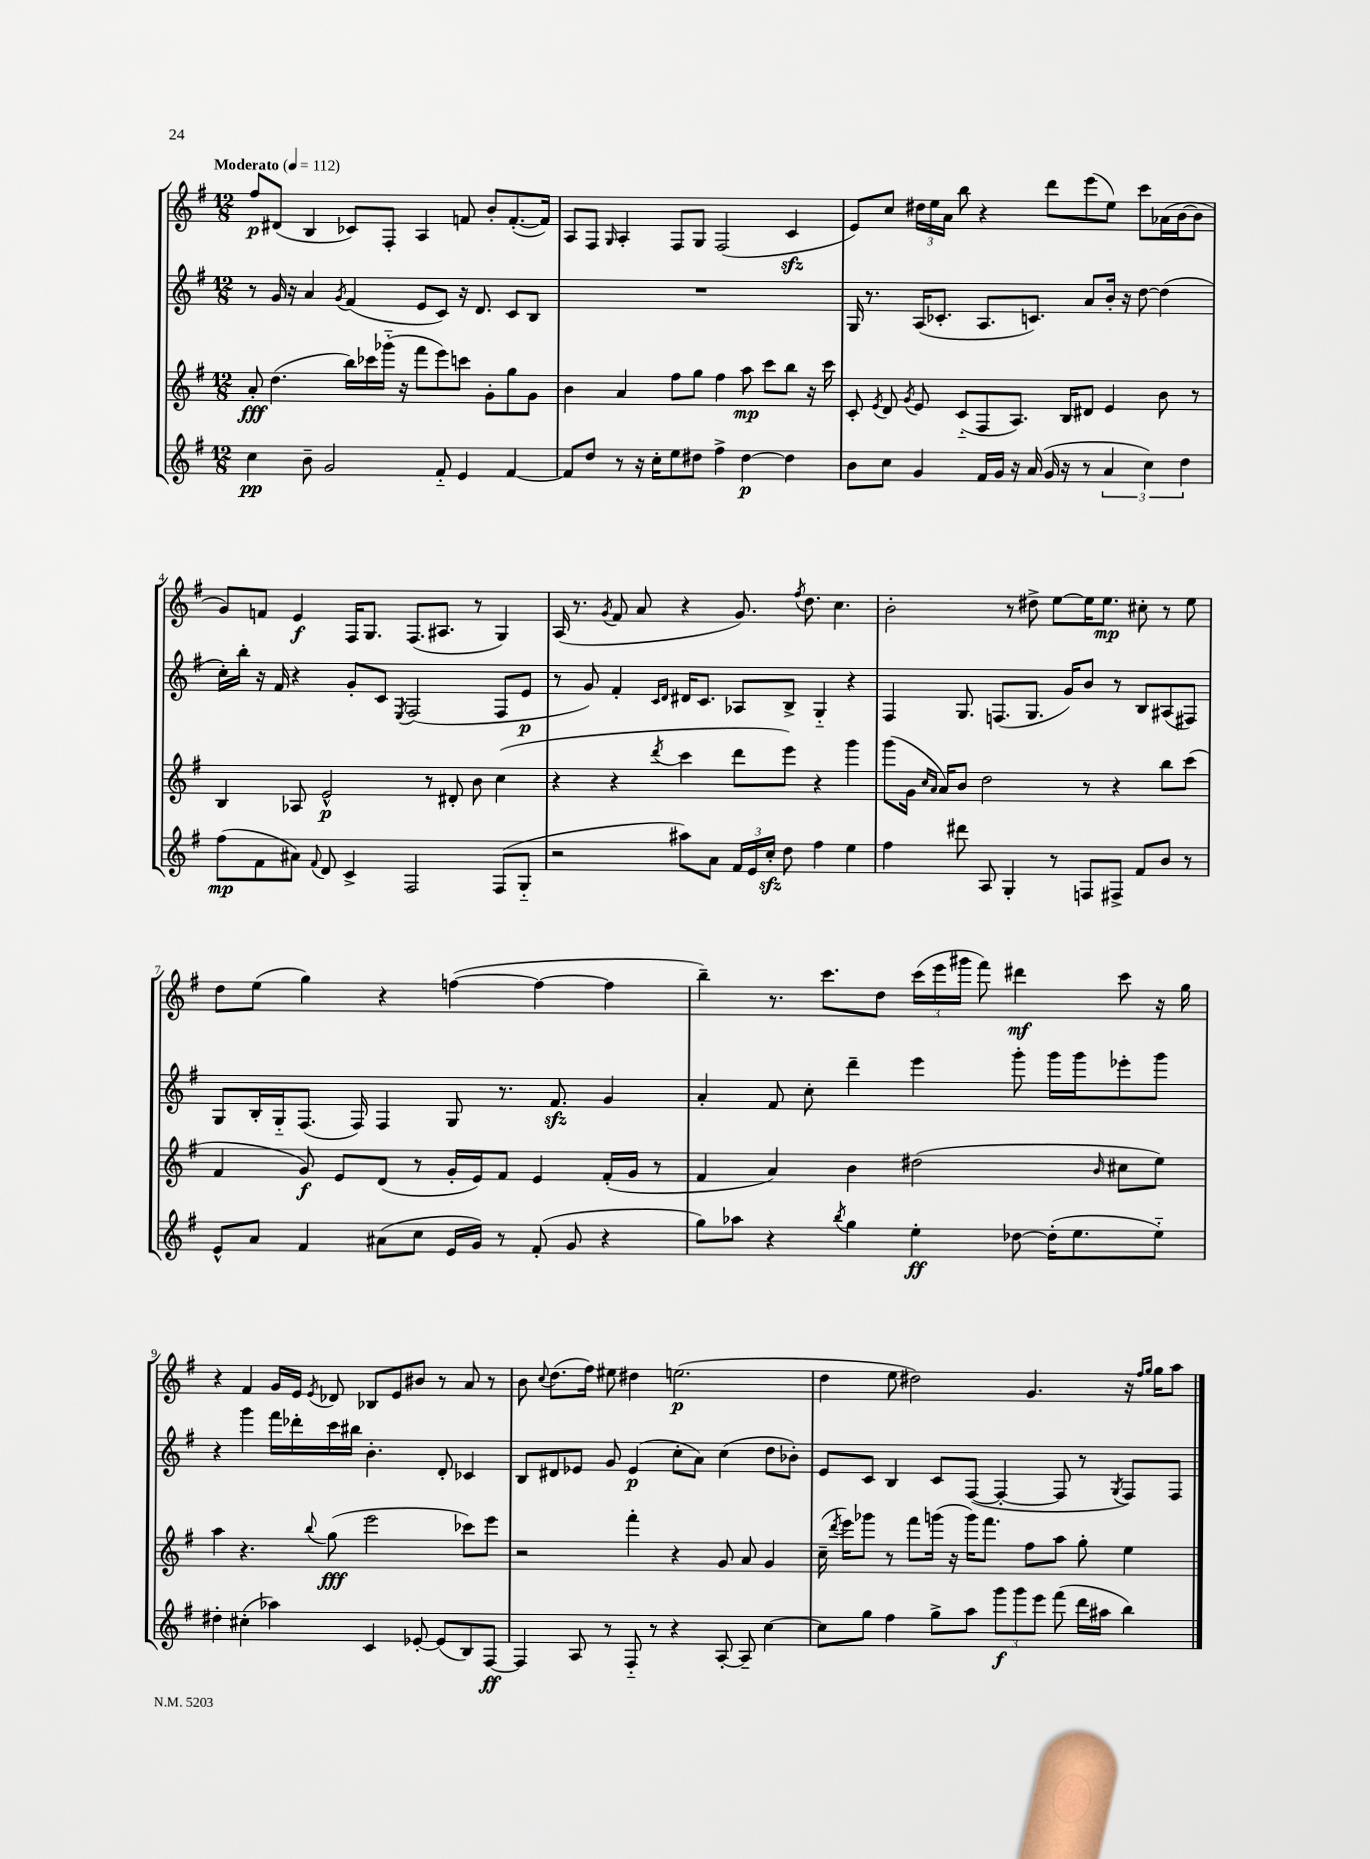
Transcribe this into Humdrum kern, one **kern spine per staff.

**kern	**dynam	**kern	**dynam	**kern	**dynam	**kern	**dynam
*part4	*part4	*part3	*part3	*part2	*part2	*part1	*part1
*staff4	*staff4	*staff3	*staff3	*staff2	*staff2	*staff1	*staff1
*clefG2	*	*clefG2	*	*clefG2	*	*clefG2	*
*k[f#]	*	*k[f#]	*	*k[f#]	*	*k[f#]	*
*M12/8	*	*M12/8	*	*M12/8	*	*M12/8	*
*MM112	*	*MM112	*	*MM112	*	*MM112	*
=1	=1	=1	=1	=1	=1	=1	=1
!	!	!	!	!	!	!LO:TX:a:B:t=Moderato	!
4cc\	pp	8a'/	fff	8r	.	8ff#/L	p
.	.	(4.dd\	.	16g/	.	(8d#X/J	.
.	.	.	.	16r	.	.	.
8b~\	.	.	.	4a/	.	4B/	.
2g/	.	.	.	.	.	.	.
.	.	.	.	8qg/	.	.	.
.	.	16bb\LL)	.	(4f#/	.	8c-X/L)	.
.	.	16ccc-X\	.	.	.	.	.
.	.	(16ggg-X\JJ	.	.	.	8F#'/J	.
.	.	16r	.	.	.	.	.
.	.	8fff#\L	.	8e/L	.	4A/	.
8f#/	.	8eee\)	.	8c/J)	.	.	.
4e/	.	8cccn\J	.	16r	.	8fn/	.
.	.	.	.	8.d/	.	.	.
.	.	8g'\L	.	.	.	8b'/L	.
[4f#/	.	8gg\	.	8c/L	.	([8.f'/	.
.	.	8g\J	.	8B/J	.	.	.
.	.	.	.	.	.	16f/Jk])	.
=2	=2	=2	=2	=2	=2	=2	=2
8f#/L]	.	4b\	.	1.r	.	8A/L	.
8dd/J	.	.	.	.	.	8F#/J	.
.	.	.	.	.	.	16qqG/	.
8r	.	4a/	.	.	.	4A'/	.
16r	.	.	.	.	.	.	.
16cc'\KL	.	.	.	.	.	.	.
8ee\	.	8ff#\L	.	.	.	8F#/L	.
8dd#X\J	.	8gg\J	.	.	.	8G/J	.
4ff#^\	.	4ff#\	.	.	.	(2F#/	.
[4dd#\	p	8aa\	mp	.	.	.	.
.	.	8ccc\L	.	.	.	.	.
4dd#\]	.	8bb\J	.	.	.	4czz/	.
.	.	16r	.	.	.	.	.
.	.	16ccc\	.	.	.	.	.
=3	=3	=3	=3	=3	=3	=3	=3
8b\L	.	8c'/	.	16G/	.	8e/L)	.
.	.	.	.	8.r	.	.	.
.	.	8qe/	.	.	.	.	.
8cc\J	.	8d/	.	.	.	8cc/J	.
.	.	8qg/	.	.	.	.	.
4g/	.	8e/	.	(16A/KL	.	24dd#X\LL	.
.	.	.	.	.	.	24ee\	.
.	.	.	.	8.c-X'/J	.	.	.
.	.	.	.	.	.	24a\JJ	.
.	.	(8c/L	.	.	.	8bb\	.
16f#/LL	.	8F#/	.	8.A/L	.	4r	.
16g/JJ	.	.	.	.	.	.	.
16r	.	8.A/J)	.	.	.	.	.
(16a/	.	.	.	8.cn/J)	.	.	.
16g/	.	.	.	.	.	8ddd\L	.
16r	.	16B/KL	.	.	.	.	.
8r	.	8d#X/J	.	8a/L	.	(8eee\	.
6a/	.	4e/	.	16b'/Jk	.	8ee\J)	.
.	.	.	.	16r	.	.	.
.	.	.	.	[8dd\	.	8ccc\L	.
6cc\)	.	.	.	.	.	.	.
.	.	8b\	.	(4dd\]	.	(16a-X\L	.
.	.	.	.	.	.	[16b\J	.
6dd\	.	.	.	.	.	.	.
.	.	8r	.	.	.	8b\J]	.
!!LO:LB:g=z
=4	=4	=4	=4	=4	=4	=4	=4
(8ff#\L	mp	4B/	.	16cc'\LL)	.	8g/L)	.
.	.	.	.	16bb'\JJ	.	.	.
8f#\	.	.	.	16r	.	8fn/J	.
.	.	.	.	16f#/	.	.	.
8a#X\J)	.	8A-X/	.	4r	.	4e/	f
8qqf#/	.	.	.	.	.	.	.
8d/	.	2e^^/	p	.	.	.	.
4c^/	.	.	.	8g'/L	.	16F#/KL	.
.	.	.	.	.	.	8.G/J	.
.	.	.	.	8c/J	.	.	.
.	.	.	.	8qE/	.	.	.
2F#/	.	.	.	(2F#/	.	(8.F#/L	.
.	.	8r	.	.	.	.	.
.	.	.	.	.	.	8.A#X/J	.
.	.	8d#X'/	.	.	.	.	.
.	.	8b\	.	.	.	8r	.
(8F#/L	.	(4cc\	.	8F#/L	.	4G/)	.
8G/J	.	.	.	8e/J	p	.	.
=5	=5	=5	=5	=5	=5	=5	=5
2r	.	4r	.	8r	.	(16A/	.
.	.	.	.	.	.	8.r	.
.	.	.	.	8g/)	.	.	.
.	.	.	.	.	.	8qg/	.
.	.	4r	.	4f#'/	.	8f#/	.
.	.	.	.	.	.	8a/	.
.	.	.	.	16qqc/LL	.	.	.
.	.	8qddd/	.	16qqd/JJ	.	.	.
8aa#X\L)	.	4ccc\	.	16d#X/KL	.	4r	.
.	.	.	.	8.c/J	.	.	.
8a\J	.	.	.	.	.	.	.
24f#/LL	.	8ddd\L	.	8A-X/L	.	8.g/)	.
24e/	.	.	.	.	.	.	.
24cczz'/JJ	.	.	.	.	.	.	.
8dd\	.	8eee\J)	.	8B^/J	.	.	.
.	.	.	.	.	.	8qff#/	.
.	.	.	.	.	.	8.dd\	.
4ff#\	.	4r	.	4G/	.	.	.
.	.	.	.	.	.	4.cc\	.
4ee\	.	4ggg\	.	4r	.	.	.
=6	=6	=6	=6	=6	=6	=6	=6
4ff#\	.	(8ggg\L	.	4F#/	.	2b'\	.
.	.	16g\Jk	.	.	.	.	.
.	.	16qqcc/LL	.	.	.	.	.
.	.	16qqa/JJ	.	.	.	.	.
.	.	16a/KL)	.	.	.	.	.
8ddd#X\	.	8b/J	.	8.G/	.	.	.
8A/	.	2dd\	.	.	.	.	.
.	.	.	.	(8.Fn/L	.	.	.
4G'/	.	.	.	.	.	8r	.
.	.	.	.	8.G/J	.	8dd#X^\	.
8r	.	.	.	.	.	[8ee\L	.
.	.	.	.	16g/KL)	.	.	.
8Fn/L	.	8r	.	8b/J	.	16ee\K]	.
.	.	.	.	.	.	8.ee\J	mp
8F#X^/J	.	4r	.	8r	.	.	.
8f#/L	.	.	.	8B/L	.	8cc#X'\	.
8b/J	.	8bb\L	.	(8A#X/	.	8r	.
8r	.	(8ccc\J	.	8F#X/J)	.	8ee\	.
!!LO:LB:g=z
=7	=7	=7	=7	=7	=7	=7	=7
8e^^/L	.	4f#/	.	8G/L	.	8dd\L	.
8a/J	.	.	.	16B'/L	.	(8ee\J	.
.	.	.	.	16G/J	.	.	.
4f#/	.	8g/)	f	(8.F#/J	.	4gg\)	.
.	.	8e/L	.	.	.	.	.
.	.	.	.	16F#/)	.	.	.
(8a#X\L	.	(8d/J	.	4F#/	.	4r	.
8cc\J	.	8r	.	.	.	.	.
16e/LL	.	16g'/LL	.	8G/	.	([4ffn\	.
16g/JJ)	.	16e/J)	.	.	.	.	.
8r	.	8f#/J	.	8.r	.	.	.
(8f#'/	.	4e/	.	.	.	4ff\_	.
.	.	.	.	8.f#zz/	.	.	.
8g/	.	.	.	.	.	.	.
4r	.	(16f#'/LL	.	4g/	.	4ff\]	.
.	.	16g/JJ	.	.	.	.	.
.	.	8r	.	.	.	.	.
=8	=8	=8	=8	=8	=8	=8	=8
8gg\L)	.	4f#/	.	4a'/	.	4bb~\)	.
8aa-X\J	.	.	.	.	.	.	.
4r	.	4a/)	.	8f#/	.	8.r	.
.	.	.	.	8cc'\	.	.	.
.	.	.	.	.	.	8.ccc\L	.
8qbb/	.	.	.	.	.	.	.
4gg\	.	4b\	.	4ddd~\	.	.	.
.	.	.	.	.	.	8dd\J	.
4ee'\	ff	(2dd#X\	.	4eee\	.	(24ccc\LL	.
.	.	.	.	.	.	24eee\	.
.	.	.	.	.	.	24ggg#X\JJ	.
.	.	.	.	.	.	8fff#\)	.
[8dd-X\	.	.	.	8ggg'\	.	4ddd#X\	mf
(16dd-'\KL]	.	.	.	16ggg\LL	.	.	.
8.ee\	.	.	.	16ggg\J	.	.	.
.	.	16qqb/	.	.	.	.	.
.	.	8cc#X\L	.	8eee-X'\	.	8ccc\	.
8ee\J)	.	8ee\J)	.	8ggg\J	.	16r	.
.	.	.	.	.	.	16gg\	.
!!LO:LB:g=z
=9	=9	=9	=9	=9	=9	=9	=9
4dd#X'\	.	4aa\	.	4r	.	4r	.
(4cc#X'\	.	4.r	.	4ggg\	.	4f#/	.
4aa-X\)	.	.	.	16fff#\LL	.	16g/LL	.
.	.	.	.	16ddd-X'\	.	16e/JJ	.
.	.	8qqbb/	.	.	.	8qe/	.
.	.	(8gg\	fff	16ccc\	.	8d-X/	.
.	.	.	.	16bb#X\JJ	.	.	.
4c/	.	2eee\	.	4.b'\	.	8B-X/L	.
.	.	.	.	.	.	8e/	.
[8e-X'/	.	.	.	.	.	8b#X/J	.
(8e-/L]	.	.	.	8d'/	.	8r	.
8B/)	.	8ccc-X\L)	.	4c-X/	.	8a/	.
[8F#/J	ff	8eee\J	.	.	.	8r	.
=10	=10	=10	=10	=10	=10	=10	=10
4F#/]	.	2r	.	8B/L	.	8b\	.
.	.	.	.	.	.	8qqcc/	.
.	.	.	.	8d#X/	.	(8.dd\L	.
8A/	.	.	.	8e-X/J	.	.	.
.	.	.	.	.	.	16ff#\Jk)	.
8r	.	.	.	8g/	.	8ee#X\	.
8F#/	.	4fff#'\	.	(4e-/	p	4dd#X\	.
8r	.	.	.	.	.	.	.
4r	.	4r	.	8cc'\L	.	(2.een\	p
.	.	.	.	8a\J)	.	.	.
[8A'/	.	8g/	.	(4cc\	.	.	.
8A~/]	.	8a/	.	.	.	.	.
[4cc\	.	4g/	.	8dd\L	.	.	.
.	.	.	.	8b-X'\J)	.	.	.
=11	=11	=11	=11	=11	=11	=11	=11
8cc\L]	.	(16cc~\	.	8e/L	.	4dd\	.
.	.	8qddd/	.	.	.	.	.
.	.	16eee\KL)	.	.	.	.	.
8gg\J	.	8ggg-X\J	.	8c/J	.	.	.
4ff#\	.	8r	.	4B/	.	8ee\	.
.	.	8fff#\L	.	.	.	2dd#X\)	.
8gg^\L	.	(16gggn\Jk	.	8c/L	.	.	.
.	.	16r	.	.	.	.	.
8aa\J	.	16ggg\KL)	.	([8F#/J	.	.	.
.	.	8.fff#\J	.	.	.	.	.
12ggg\L	f	.	.	4F#'/_	.	.	.
12ggg\	.	.	.	.	.	.	.
.	.	8ff#\L	.	.	.	4.g/	.
12eee\J	.	.	.	.	.	.	.
(8fff#\	.	8aa\J	.	8F#/]	.	.	.
16ddd\LL	.	8gg'\	.	8r	.	.	.
16aa#X\JJ	.	.	.	.	.	.	.
.	.	.	.	8qG/	.	.	.
4bb\)	.	4ee\	.	8F#/L)	.	16r	.
.	.	.	.	.	.	16qqff#/LL	.
.	.	.	.	.	.	16qqgg/JJ	.
.	.	.	.	.	.	16gg\KL	.
.	.	.	.	8F#/J	.	8aa\J	.
==	==	==	==	==	==	==	==
*-	*-	*-	*-	*-	*-	*-	*-
